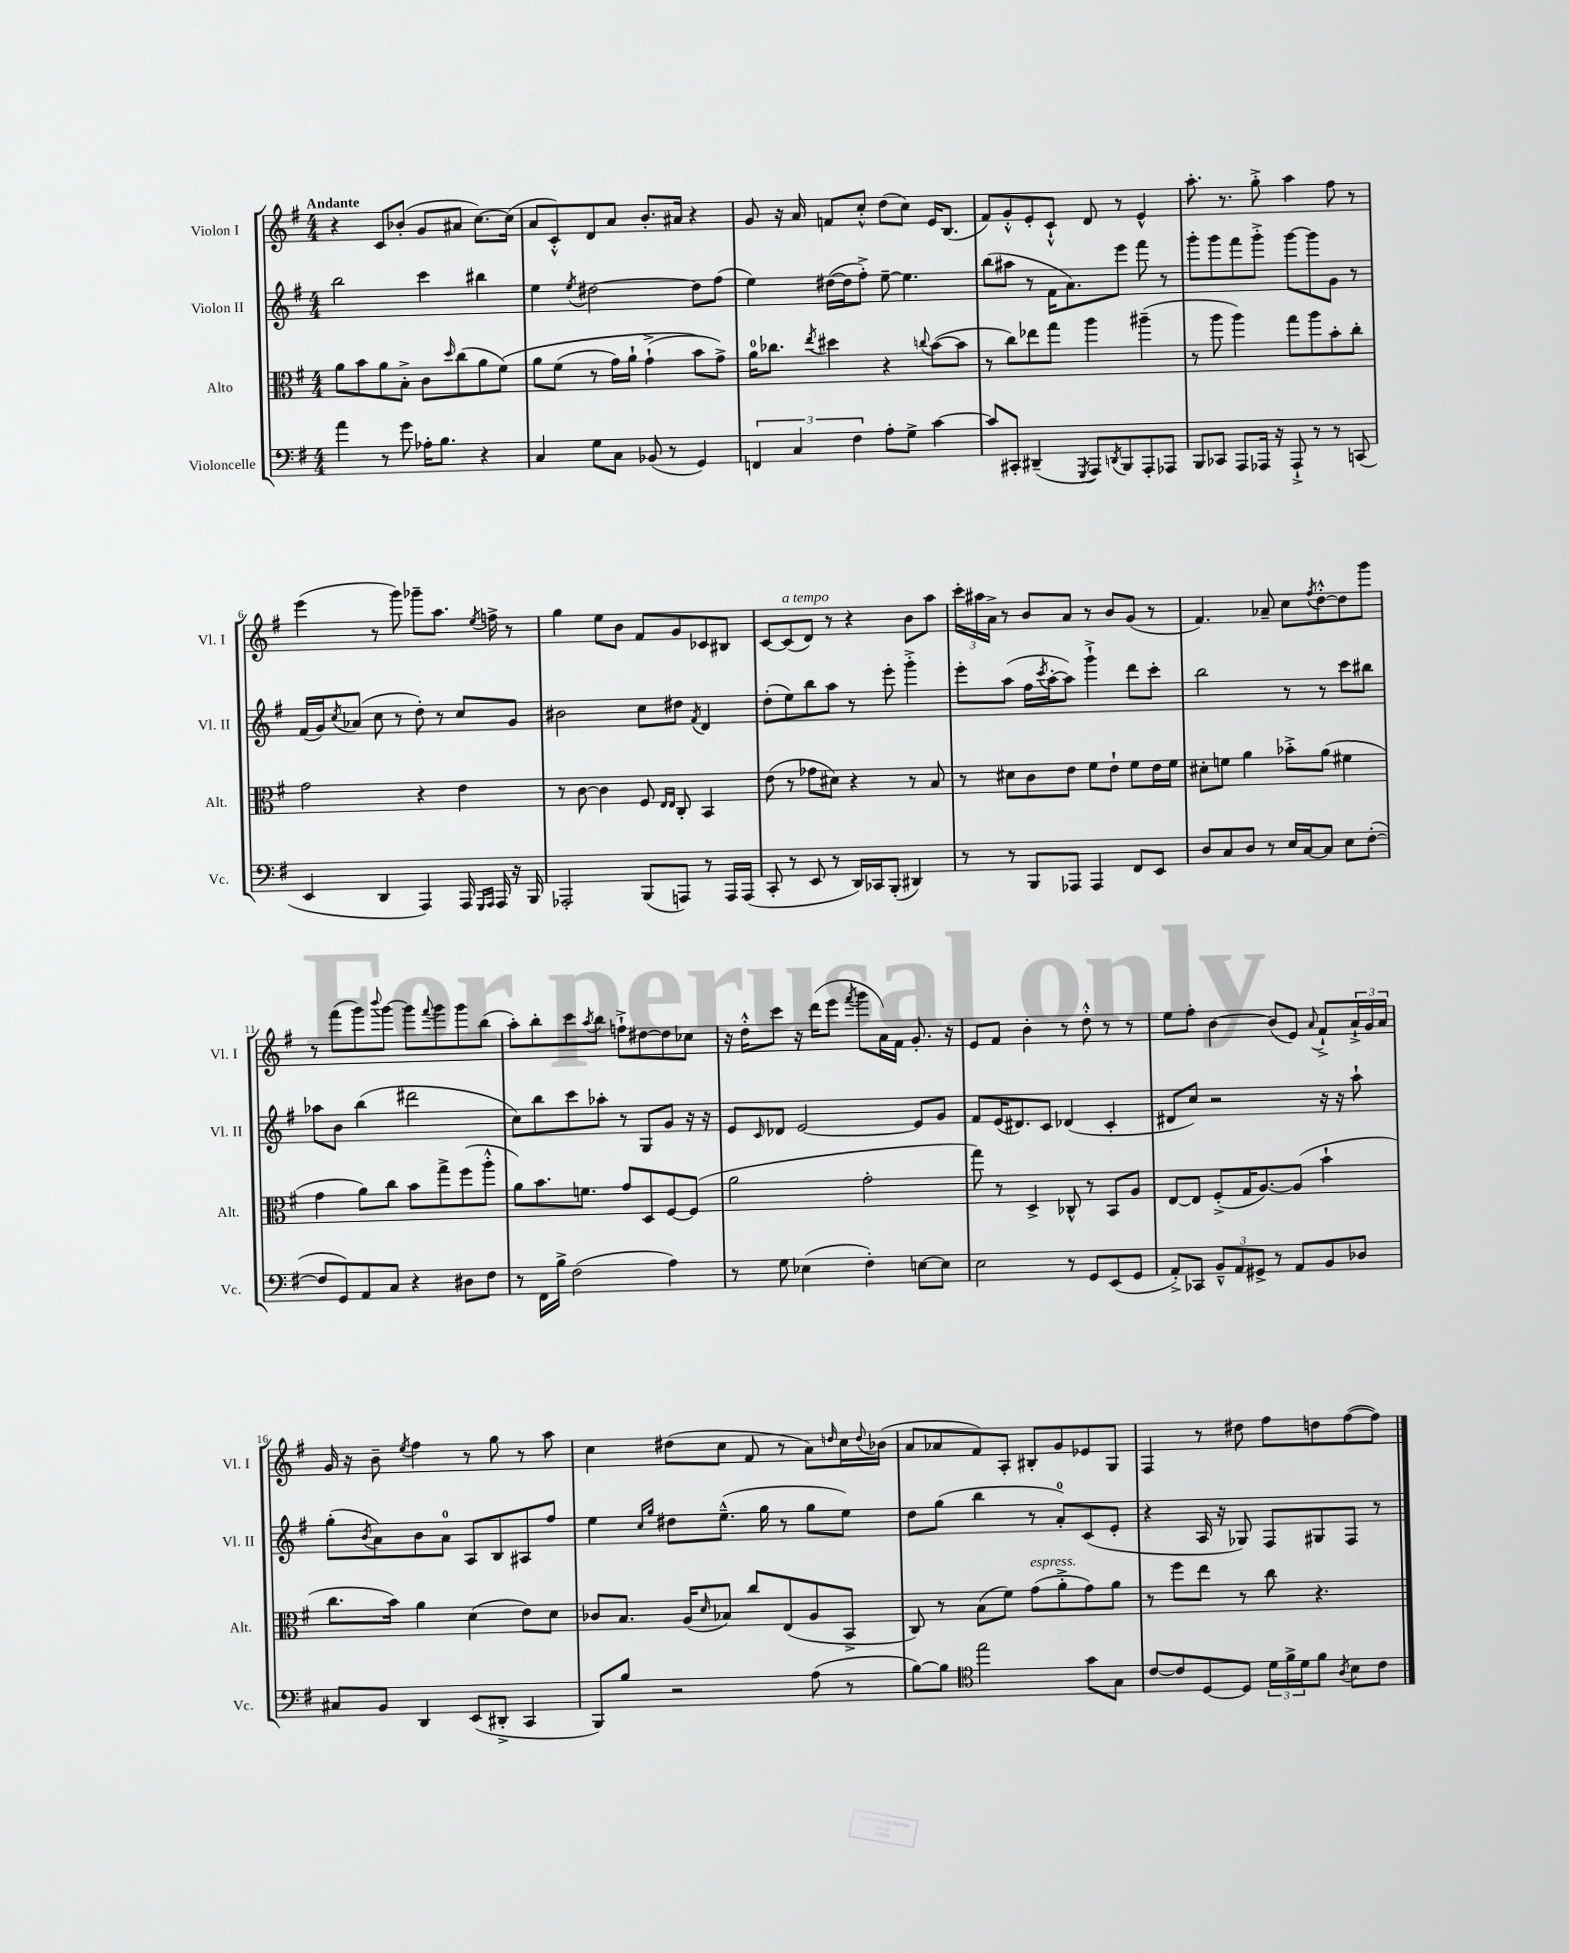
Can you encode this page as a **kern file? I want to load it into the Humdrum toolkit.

**kern	**kern	**kern	**kern
*staff4	*staff3	*staff2	*staff1
*clefF4	*clefC3	*clefG2	*clefG2
*k[f#]	*k[f#]	*k[f#]	*k[f#]
*M4/4	*M4/4	*M4/4	*M4/4
4a	8a	2bb	4r
.	8b	.	.
8r	8a	.	8c
8g	8B'^	.	(8b-'
16A-'	8c	4ccc	8g
8.B	.	.	.
.	16qqdd	.	.
.	(8cc	.	8a#
4r	8a	4bb#	[8.cc)
.	&(8f#)	.	.
.	.	.	(16cc]
=	=	=	=
4C	8a	4ee	8a
.	(8f#	.	8c'^^)
.	.	8qee	.
8G	8r	[2dd#	8d
8C	16g)	.	8a
.	16a`	.	.
(8BB-	(4g`^	.	8.b'
8r	.	.	.
.	.	.	16a#
4GG)	8b&)	8dd#]	4r
.	8g^)	(8ff#	.
=	=	=	=
6FF	16a	4ee)	8g
.	8.cc-	.	.
.	.	.	16r
6C	.	.	.
.	.	.	16a
.	8qee	.	.
.	4dd#	([16dd#	8f
.	.	16dd#]	.
6F#	.	.	.
.	.	8ff#'^)	8cc'^^
8A'	4r	[8ee~	(8dd
8G^	.	4.ee]	8cc)
.	8qqcc	.	.
[4c	([8b	.	16e
.	.	.	(8.B
.	8b]	.	.
=	=	=	=
8c]	8r	(8bb	8f#)
8CC#'	8cc)	8aa#	8g'^^
(4DD#~	8ee-	8r	8e'
.	8gg	16f#	8c`^^
.	.	8.a)	.
8qGGG	.	.	.
8AAA)	4aa	.	8d
8qDD	.	.	.
8BBB	.	8eee	8r
8AAA'	(4aa#~	8fff#	4e^^
8AAA-	.	8r	.
=	=	=	=
8BBB	8r	8ggg'	8.aa'
8CC-	8aa	8ggg	.
.	.	.	8.r
8AAA	4aa)	8fff#	.
16AAA-	.	8ggg'^	8gg'^
16r	.	.	.
8AAA-`^	8gg	[8ggg	4aa
8r	8aa	8ggg]	.
8r	8b'	8g	8ff#
(8CC	8cc'	8r	8r
=	=	=	=
4EE	2g	(16f#	(4eee
.	.	16g)	.
.	.	8qcc	.
.	.	(8a-	.
4DD	.	8cc	8r
.	.	8r	8ggg)
4AAA)	4r	8dd')	8ggg-~
.	.	8r	8.aa
16AAA	4e	8cc	.
16qqGGG	.	.	.
16qqAAA	.	.	8qee
16AAA	.	.	16ff^
16r	.	8g	8r
16BBB	.	.	.
=	=	=	=
2AAA-'	8r	2b#	4gg
.	[8c	.	.
.	4c]	.	8ee
.	.	.	8b
(8BBB	8F#	8cc	8f#
.	16qqE	.	.
.	16qqE	.	.
8AAA)	8C'	8dd#	8g
.	.	8qf#	.
8r	4BB	4d	8c-
16AAA	.	.	8B#
(16AAA	.	.	.
=	=	=	=
8CC'	(8e	(8dd'	[8c
8r	8r	8ee)	(8c]
8EE	8g-	8bb	8d)
8r	8d#)	8aa	8r
16DD)	4r	8r	4r
16CC-	.	.	.
(8BBB'	.	8eee'	.
4DD#)	8r	4ggg'^	8b
.	8B	.	8aa
=	=	=	=
8r	8r	8eee'	24ccc'
.	.	.	24aa#
.	.	.	24a^
8r	8d#	(8aa	8r
8BBB	8c	16ff#	8b
.	.	8qccc	.
.	.	[16aa'	.
8AAA-	8e	8aa])	8a
4AAA-	8f#	4ggg`^	8r
.	8e`	.	8b
8FF#	8f#	8ddd	(8g
8EE	16e	8ccc'	8r
.	16f#	.	.
=	=	=	=
8D	8d#'	2bb	4.f#)
8C	8f	.	.
8D	4a	.	.
8r	.	.	8a-~
16E	8b-'^	8r	8cc
[16C	.	.	.
.	.	.	8qff#
8C]	(8a	8r	[8dd'^^
8E	4f#	8ccc	8dd]
([8F#'	.	8bb#	8ggg
=	=	=	=
8F#]	4g	8aa-	8r
8GG)	.	8b	(8fff#
8AA	8a)	(4bb	8ggg)
.	.	.	8qqbbb
8C	8cc	.	[8ggg
4r	8b	2ddd#	8ggg]
.	.	.	8qqfff#
.	8gg^	.	8ggg
8D#	(8ff#	.	8ggg
8F#	8aa'^^	.	(8bb
=	=	=	=
8r	8a)	8cc)	8aa')
16FF#	8.b	8bb	8bb'
16B^	.	.	.
(2F#	.	8ccc	8ccc
.	8.f	.	.
.	.	.	8qaa
.	.	8aa-'	8bb
.	8g	8r	8ff`^
.	8D	8G	[8dd#
4A)	[8F#	8g	8dd#]
.	(8F#]	16r	8cc-
.	.	16r	.
=	=	=	=
8r	2a	8e	16r
.	.	.	16dd'^^
.	.	16qqc	.
8G	.	8d-	8ccc
(4E-	.	[2e	16r
.	.	.	(16ddd
.	.	.	8eee
.	.	.	8qfff#
4F#')	2g'	.	8ggg
.	.	.	16a)
.	.	.	16f#
[8E	.	8e]	8.g'
8E]	.	8g	.
.	.	.	16r
=	=	=	=
2E	8gg)	8f#	8e
.	8r	(16e	8f#
.	.	8.d#)	.
.	4D^	.	4b'
.	.	8c	.
8r	8C-^^	(4d-	8r
8GG	8r	.	8dd'^^
(8EE	8BB	4c'	8r
8GG	8A	.	8r
=	=	=	=
8AA'^)	[8E	8d#	8ee
8CC-	8E]	8cc)	8ff#'
12BB~^^	(8F#'^	2r	[4b
12AA	.	.	.
.	16G	.	.
12GG#^	.	.	.
.	[8.A)	.	.
8r	.	.	(8b]
8AA	(8A]	.	8e)
.	.	.	8qqa
8BB	4b`	16r	8f#`^
.	.	16r	.
8D-	.	8aa`	24a`^
.	.	.	24g
.	.	.	24a
=	=	=	=
8C#	8.cc	(8gg'	16g
.	.	.	16r
.	.	8qb	.
8BB	.	8a)	8b~
.	16b)	.	.
.	.	.	8qee
4DD	4a	8b	4ff#
.	.	8a	.
(8EE	(4d	8A	8r
8DD#'^	.	8B	8gg
4CC	8e)	8A#	8r
.	8d	8ff#	8aa
=	=	=	=
8BBB)	8c-	4ee	4cc
8B	8.B	.	.
.	.	16qqcc	.
.	.	16qqgg	.
2r	.	8dd#	(8dd#
.	(16A	.	.
.	16qqd	.	.
.	8B-)	(8.ee~^^	8cc
.	8cc	.	8f#
.	.	16gg	.
.	(8E	8r	8r
(8A	8A	8gg	8a)
.	.	.	16qqdd
8r	8BB^	8ee)	16cc
.	.	.	8qqdd
.	.	.	(16b-
=	=	=	=
[8B)	8C)	8dd	8a
8B]	8r	(8gg	8a-
*clefC4	*	*	*
2ee	(8B	4bb	8f#)
.	8f#)	.	8A'
.	(8g	8r	8B#'
.	8a'^	8a')	8g
8g	8g)	(8c	8e-
8G	8a	8e'	8G
=	=	=	=
[8c	8r	4r	4F#
8c]	8ff#	.	.
[8D	8ee	16A	8r
.	.	16r	.
8D]	8r	8G-)	8dd#
24d	8cc	8F#	8ff#
24f#^	.	.	.
24d	.	.	.
8f#	4.r	8G#	8dd
8qA	.	.	.
8B	.	8F#	([8ff#
8c	.	8r	8ff#])
==	==	==	==
*-	*-	*-	*-
